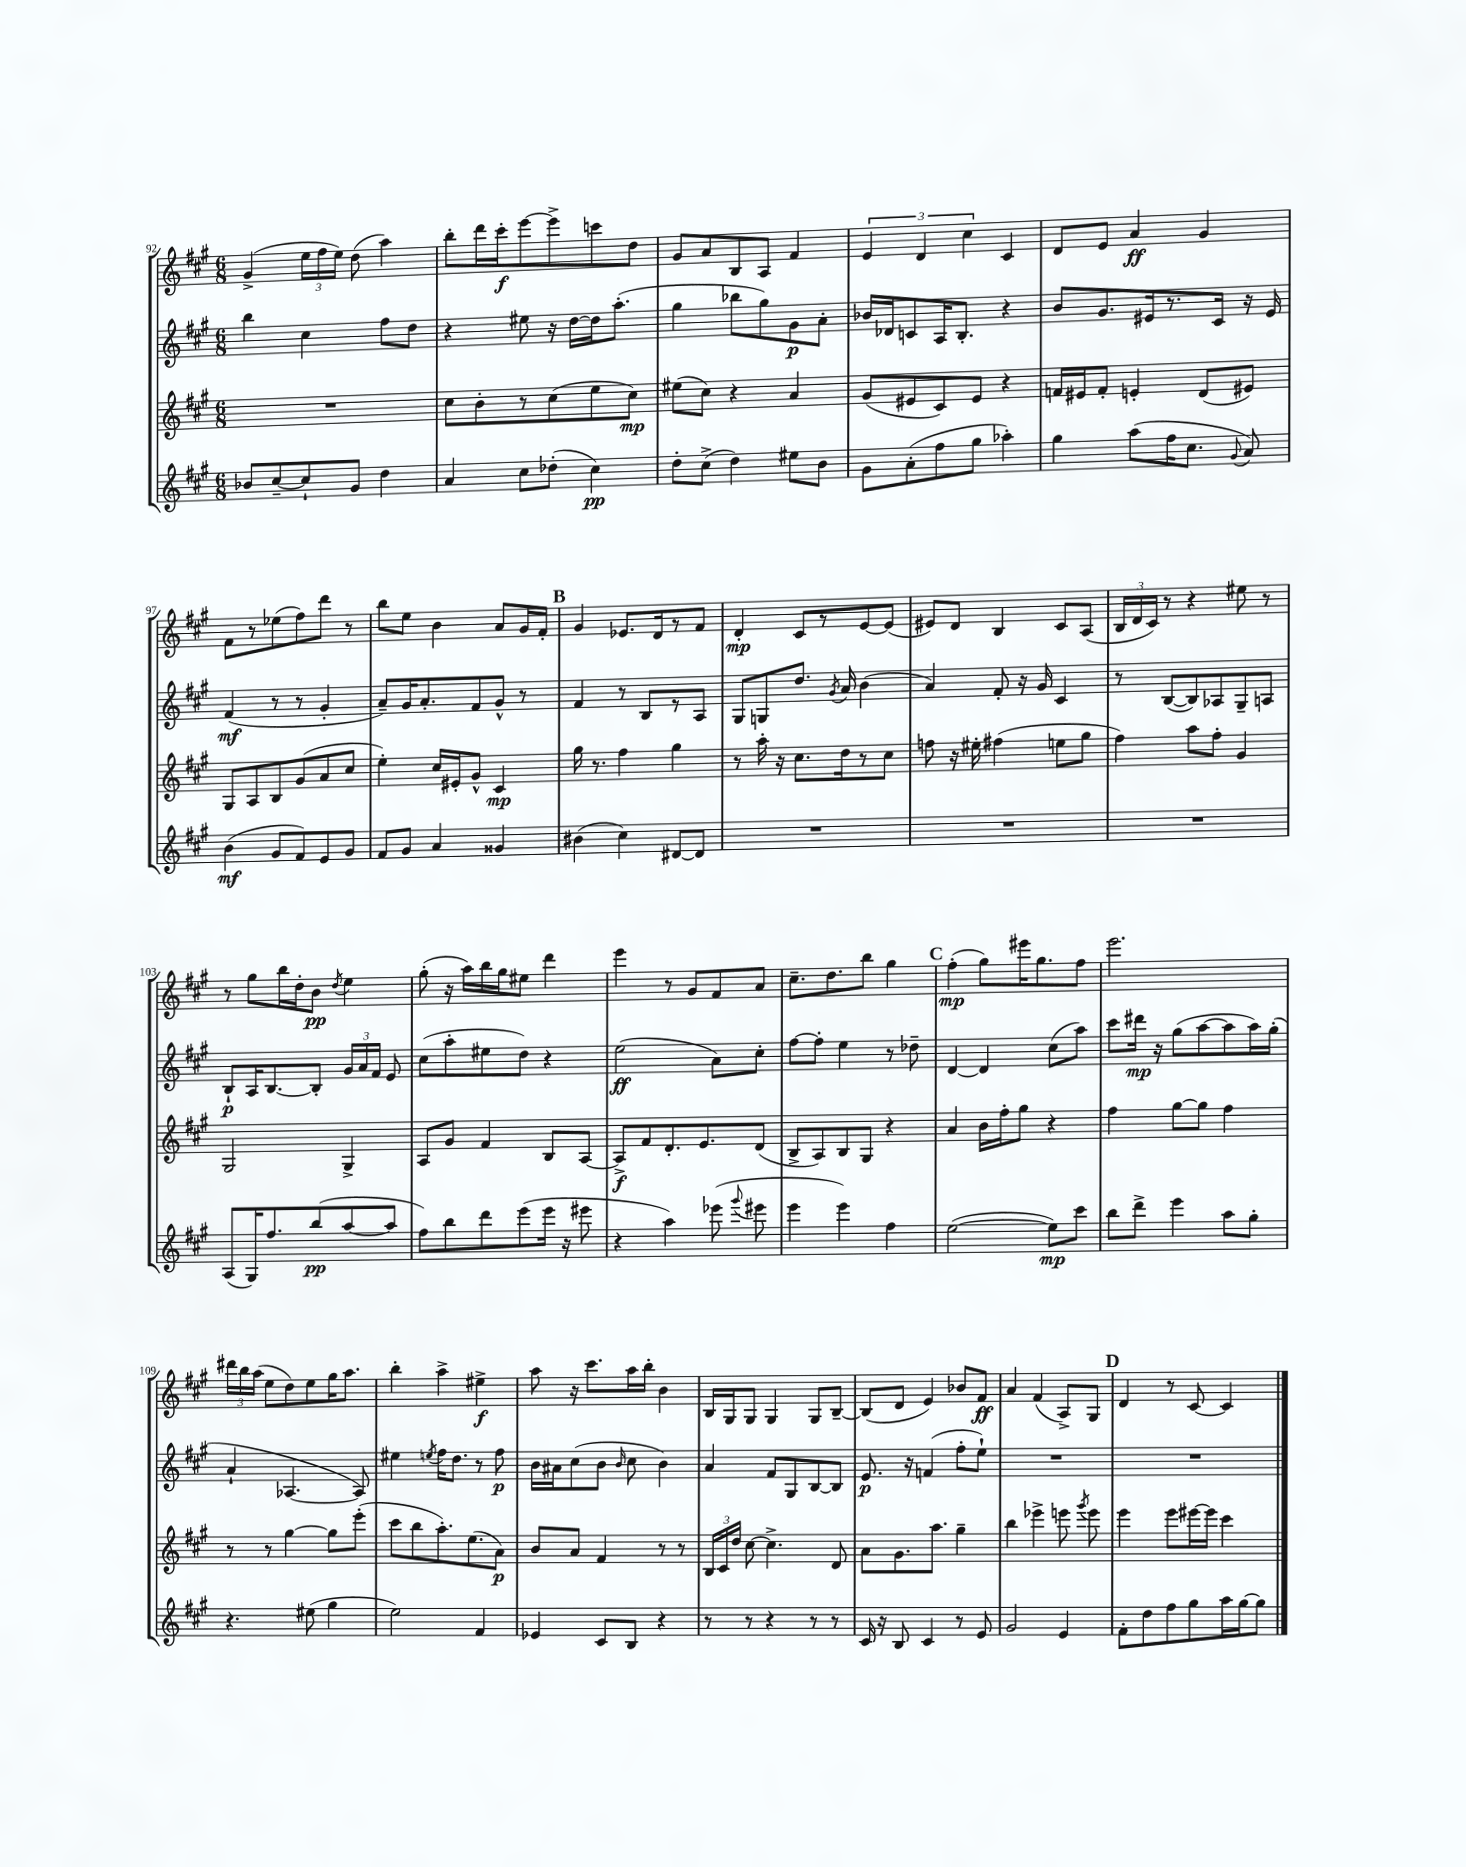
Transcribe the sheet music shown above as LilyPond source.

<<
\new StaffGroup <<
\new Staff = "s0" {
    \clef treble \key a \major \numericTimeSignature \time 6/8
    \autoBeamOff gis'4->( \tuplet 3/2 { e''16[ fis''16 e''16]) } d''8( a''4) |
    b''8[-. d'''16 cis'''16-.\f e'''8~ e'''8-> c'''8 d''8] |
    gis'8[ a'8 b8 a8] fis'4 |
    \tuplet 3/2 { e'4 d'4 cis''4 } cis'4 |
    d'8[ e'8] a'4\ff gis'4 |
    fis'8[ r8 ees''8( fis''8) d'''8] r8 |
    b''8[ e''8] b'4 a'8[ gis'16 fis'16]-. |
    \mark \markup { \bold "B" } gis'4 ees'8.[ d'16 r8 fis'8] |
    d'4-.\mp cis'8[ r8 e'8~ e'8]( |
    eis'8[) d'8] b4 cis'8[ a8]( |
    \tuplet 3/2 { b16[ d'16 cis'16]) } r8 r4 eis''8 r8 |
    r8 gis''8[ b''16 d''16-. b'8]\pp \acciaccatura { d''8 } e''4 |
    gis''8-.( r16 a''16[) b''16 gis''16 eis''8] d'''4 |
    e'''4 r8 gis'8[ fis'8 a'8] |
    cis''8.[-- d''8. b''8] gis''4 |
    \mark \markup { \bold "C" } fis''4-.\mp( gis''8[) eis'''16 gis''8. fis''8] |
    e'''2. |
    \tuplet 3/2 { dis'''16[ b''16 a''16]( } e''8[ d''8) e''8 gis''16 a''8.] |
    b''4-. a''4-> eis''4->\f |
    a''8 r16 cis'''8.[ a''16 b''16]-. b'4 |
    b16[ gis16 gis8] gis4 gis8[ b8]~-- |
    b8[( d'8] e'4) bes'8[ fis'8]\ff |
    a'4 fis'4( a8[->) gis8] |
    \mark \markup { \bold "D" } d'4 r8 cis'8~ cis'4 \bar "|." |
}
\new Staff = "s1" {
    \clef treble \key a \major \numericTimeSignature \time 6/8
    \autoBeamOff b''4 cis''4 fis''8[ d''8] |
    r4 eis''8 r16 d''16[~ d''16 a''8.]-.( |
    gis''4 bes''8[ gis''8) gis'8\p a'8]-. |
    bes'16[ des'16 c'8 a16 b8.]-. r4 |
    b'8[ gis'8. eis'16 r8. cis'16] r16 eis'16 |
    fis'4\mf( r8 r8 gis'4-. |
    a'8[--) gis'16 a'8.-. fis'8 gis'8]-^ r8 |
    \mark \markup { \bold "B" } fis'4 r8 b8[ r8 a8] |
    gis8[ g8 d''8.] \acciaccatura { gis'8 } a'16 b'4( |
    a'4) fis'8-. r16 gis'16 cis'4 |
    r8 b8[~( b8) aes8 gis8-- a8] |
    b8[-!\p a16 b8.~ b8]-. \tuplet 3/2 { gis'16[ a'16 fis'16] } e'8 |
    cis''8[( a''8-. eis''8 d''8]) r4 |
    e''2\ff( a'8[) cis''8]-. |
    fis''8[~ fis''8]-. e''4 r8 des''8-- |
    \mark \markup { \bold "C" } d'4~ d'4 cis''8[( a''8]) |
    cis'''8[ dis'''16]\mp r16 gis''8[( a''8~ a''8 a''16) gis''16]-.( |
    a'4-! aes4.~ aes8) |
    eis''4 \acciaccatura { e''8 } fis''16[ d''8.] r8 fis''8\p |
    b'16[ ais'16 cis''8( b'8] \grace { b'16 } cis''8 b'4) |
    a'4 fis'8[ gis8 b8~ b8] |
    e'8.\p r16 f'4( fis''8[-. e''8]-!) |
    R2. |
    \mark \markup { \bold "D" } R2. \bar "|." |
}
\new Staff = "s2" {
    \clef treble \key a \major \numericTimeSignature \time 6/8
    \autoBeamOff R2. |
    cis''8[ b'8-. r8 cis''8( e''8 cis''8]\mp) |
    eis''8[( cis''8]) r4 a'4 |
    gis'8[( eis'8 cis'8) eis'8] r4 |
    f'16[ eis'16 f'8]-. e'4-. d'8[( eis'8]) |
    gis8[ a8 b8 gis'8( a'8 cis''8] |
    e''4-.) cis''16[ eis'16-. gis'8]-^ cis'4\mp |
    \mark \markup { \bold "B" } gis''16 r8. fis''4 gis''4 |
    r8 a''16-. r16 cis''8.[ d''16 r8 cis''8] |
    f''8 r16 eis''16-. fis''4( e''8[ gis''8] |
    fis''4) a''8[ fis''8]-. gis'4 |
    gis2 gis4-> |
    a8[ gis'8] fis'4 b8[ a8]~ |
    a8[->\f fis'8 d'8.-. e'8. d'8]( |
    b8[-> a8) b8 gis8] r4 |
    \mark \markup { \bold "C" } a'4 b'16[ fis''16-. gis''8] r4 |
    fis''4 gis''8[~ gis''8] fis''4 |
    r8 r8 gis''4~ gis''8[ e'''8]-.( |
    cis'''8[ b''8 a''8.-.) e''8.( a'8]\p) |
    b'8[ a'8] fis'4 r8 r8 |
    \tuplet 3/2 { b16[ cis'16 d''16] } cis''8~ cis''4.-> d'8 |
    a'8[ gis'8. a''8.] gis''4-- |
    b''4 ees'''4-> e'''8 \acciaccatura { gis'''8 } e'''8 |
    \mark \markup { \bold "D" } e'''4 e'''8[ eis'''16~ eis'''16] cis'''4 \bar "|." |
}
\new Staff = "s3" {
    \clef treble \key a \major \numericTimeSignature \time 6/8
    \autoBeamOff bes'8[ cis''8~-- cis''8-! gis'8] d''4 |
    a'4 cis''8[ des''8]-.( cis''4\pp) |
    d''8[-. cis''8]->( d''4) eis''8[ b'8] |
    gis'8[ a'8-.( fis''8 gis''8] aes''4-.) |
    gis''4 a''8[( fis''16 cis''8.] \appoggiatura { gis'8 } a'8) |
    b'4\mf( gis'8[ fis'8) e'8 gis'8] |
    fis'8[ gis'8] a'4 gisis'4 |
    \mark \markup { \bold "B" } bis'4( cis''4) dis'8[~ dis'8] |
    R2. |
    R2. |
    R2. |
    a8[( gis16) fis''8. b''8\pp( a''8~ a''8] |
    fis''8[) b''8 d'''8 e'''8( e'''16] r16 eis'''8 |
    r4 a''4) ees'''8( \appoggiatura { gis'''8 } eis'''8 |
    e'''4 e'''4) fis''4 |
    \mark \markup { \bold "C" } e''2~( e''8[\mp) cis'''8] |
    b''8[ d'''8]-> e'''4 a''8[ gis''8]-. |
    r4. eis''8( gis''4 |
    e''2) fis'4 |
    ees'4 cis'8[ b8] r4 |
    r8 r8 r4 r8 r8 |
    cis'16 r16 b8 cis'4 r8 e'8 |
    gis'2 e'4 |
    \mark \markup { \bold "D" } fis'8[-. d''8 fis''8 gis''8 a''16 gis''16~ gis''8] \bar "|." |
}
>>
>>
\layout { \context { \Score currentBarNumber = #92 } }
